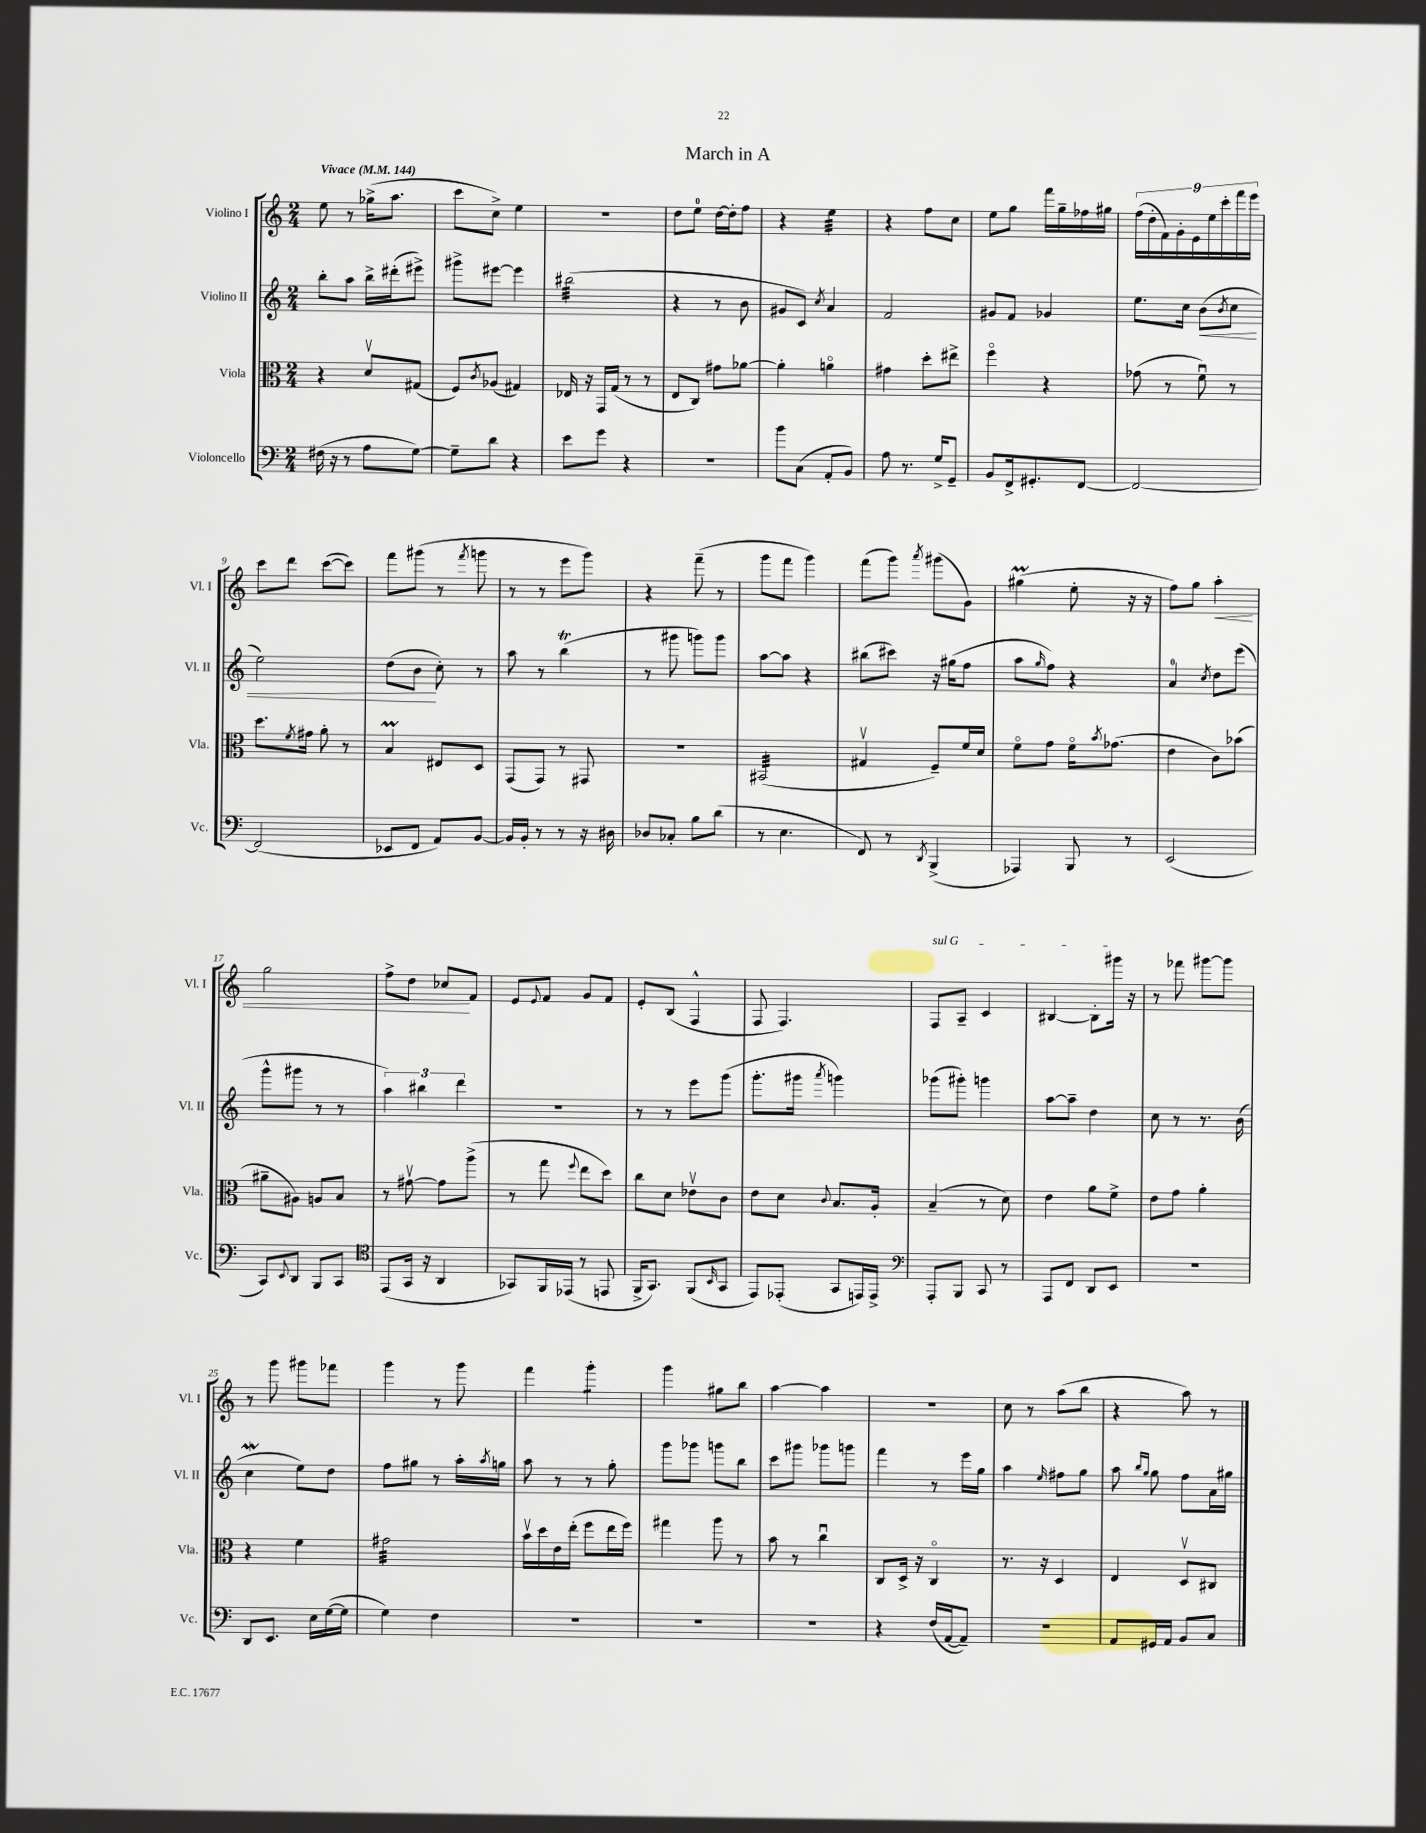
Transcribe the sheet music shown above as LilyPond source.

\header { title = "March in A" }
<<
\new StaffGroup <<
\new Staff = "s0" \with { instrumentName = "Violino I" shortInstrumentName = "Vl. I" } {
    \clef treble \key c \major \numericTimeSignature \time 2/4 \tempo "Vivace" 4 = 144
    e''8 r8 ges''16->( a''8. |
    c'''8 c''8->) e''4 |
    r2 |
    d''8 e''8-0 d''16~ d''16-. f''8 |
    r4 e''4:32 |
    r4 f''8 c''8 |
    e''8 g''8 f'''16 g''16-- fes''16 gis''16 |
    \tuplet 9/8 { f''16( d''16-. f'16) g'16-. e'16 e''16 c'''16-. f'''16 e'''16 } |
    c'''8 d'''8 c'''8~( c'''8) |
    f'''8 gis'''8( r8 \acciaccatura { f'''8 } g'''8 |
    r8 r8 e'''8 g'''8) |
    r4 f'''8--( r8 |
    g'''8 f'''8 g'''4) |
    f'''8( g'''8) \acciaccatura { a'''8 } gis'''8( g'8) |
    gis''4\prall( e''8-. r16 r16 |
    f''8) g''8 a''4-.\< |
    g''2 |
    f''8-> d''8 ces''8\! f'8 |
    e'8 \appoggiatura { e'8 } f'8 g'8 f'8 |
    e'8-. b8( f4-^ |
    f8 f4.) |
    \once \override TextSpanner.bound-details.left.text = \markup { \italic "sul G" } f8\startTextSpan a8-- c'4 |
    bis4~ bis8-. gis'''16\stopTextSpan r16 |
    r8 fes'''8 gis'''8~ gis'''8 |
    r8 g'''8 gis'''8 fes'''8 |
    g'''4 r8 g'''8 |
    f'''4 g'''4:8-. |
    g'''4 gis''8 b''8 |
    a''4~ a''4 |
    r2 |
    c''8 r8 a''8( b''8 |
    r4 a''8) r8 \bar "|." |
}
\new Staff = "s1" \with { instrumentName = "Violino II" shortInstrumentName = "Vl. II" } {
    \clef treble \key c \major \numericTimeSignature \time 2/4
    b''8-. a''8 b''16-> dis'''16-.( eis'''8->) |
    gis'''8-> eis'''8~ eis'''4 |
    bis''2:32( |
    r4 r8 b'8 |
    gis'8 c'8) \acciaccatura { c''8 } a'4 |
    f'2 |
    gis'8 f'8 ges'4 |
    e''8. c''16 b'8\<( \acciaccatura { b'8 } c''8 |
    e''2) |
    d''8( b'8\! c''8-.) r8 |
    a''8 r8 b''4\trill( |
    r8 gis'''8 g'''8) g'''8 |
    a''8~ a''8 r4 |
    bis''8( cis'''8) r16 gis''16( f''8 |
    a''8 \grace { g''16 } f''8) r4 |
    a'4-0 \acciaccatura { c''8 } d''8 e'''8( |
    g'''8-^ gis'''8 r8 r8 |
    \tuplet 3/2 { a''4) bis''4 d'''4 } |
    R2 |
    r8 r8 e'''8 g'''8( |
    g'''8.-. gis'''16 \acciaccatura { a'''8 } g'''4) |
    ges'''8( gis'''8-.) g'''4 |
    a''8~ a''8-- d''4 |
    c''8 r8 r8. b'16( |
    c''4\mordent e''8) d''8 |
    f''8 gis''8 r8 a''16-. \acciaccatura { a''8 } g''16 |
    a''8 r8 r8 g''8-. |
    g'''8 ges'''8 g'''8 b''8 |
    c'''8 gis'''8 ges'''8 g'''8 |
    f'''4 r8 e'''16 g''16 |
    a''4 \grace { e''16 } fis''8 g''8 |
    a''8 \grace { b''16 g''16 } g''8 f''8 a'16 gis''16 \bar "|." |
}
\new Staff = "s2" \with { instrumentName = "Viola" shortInstrumentName = "Vla." } {
    \clef alto \key c \major \numericTimeSignature \time 2/4
    r4 d'8\upbow gis8( |
    f8) \acciaccatura { c'8 } aes8( gis4) |
    ees16 r16 g,16 g16( r8 r8 |
    e8 c8) gis'8 aes'8~ |
    aes'4-. a'4\flageolet |
    gis'4 d''8-. eis''8-> |
    f''4\flageolet r4 |
    ges'8( r8 f'8\downbow) r8 |
    d''8. \acciaccatura { f'8 } gis'16 a'8-. r8 |
    b4\prall eis8 d8 |
    g,8( g,8) r8 gis,8 |
    R2 |
    bis,2:32( |
    gis4\upbow f8--) f'16 d'16 |
    f'8\flageolet g'8 f'16\flageolet \acciaccatura { b'8 } ges'8.( |
    e'4 c'8) bes'8( |
    ais'8-- ais8) a8 b8 |
    r8 gis'8~\upbow gis'8 a''8->( |
    r8 g''8 \appoggiatura { f''8 } e''8 d''8) |
    c''8 d'8 ees'8\upbow c'8 |
    e'8 d'8 \appoggiatura { c'8 } b8. a16-. |
    b4--( r8 d'8) |
    e'4 a'8 f'8-> |
    e'8 g'8 a'4-. |
    r4 f'4 |
    gis'2:32 |
    b'16\upbow d''16 e'16 e''16-.( f''8 e''16 f''16) |
    gis''4 a''8 r8 |
    b'8 r8 c''4\downbow |
    c8 d16-> r16 c4\flageolet |
    r8. r16 d4 |
    e4 d8\upbow cis8 \bar "|." |
}
\new Staff = "s3" \with { instrumentName = "Violoncello" shortInstrumentName = "Vc." } {
    \clef bass \key c \major \numericTimeSignature \time 2/4
    fis16( r16 r8 a8 g8~) |
    g8-- d'8 r4 |
    e'8 g'8 r4 |
    r2 |
    b'8 c8( a,8-. b,8) |
    a8 r8. g16-> g,8-- |
    b,8 f,16-> gis,8.-. f,8~ |
    f,2~ |
    f,2( |
    ees,8 f,8 a,8) b,8~ |
    b,16 b,16-. r8 r8 r16 dis16 |
    des8 ces8-. b8 d'8( |
    r8 e4. |
    f,8) r8 \acciaccatura { d,8 } b,,4->( |
    aes,,4) b,,8 r8 |
    e,2( |
    c,8) \appoggiatura { e,8 } d,8 b,,8 c,8 |
    \clef tenor e,8( g,16 r16 a,4 |
    ges,8) f,16 ees,16( r8 e,8 |
    f,16-> g,8.) f,8( \grace { b,16 } g,8 |
    e,8) ees,8-.( g,8 e,16) e,16-> |
    \clef bass a,,8-. b,,8 c,8 r8 |
    a,,8 f,8 d,8 e,8 |
    r2 |
    d,8 e,8. e16 g16~( g16 |
    g4) f4 |
    R2 |
    R2 |
    R2 |
    r4 f16( a,16~ a,8--) |
    R2 |
    a,8 gis,16 a,16 b,8 c8 \bar "|." |
}
>>
>>
